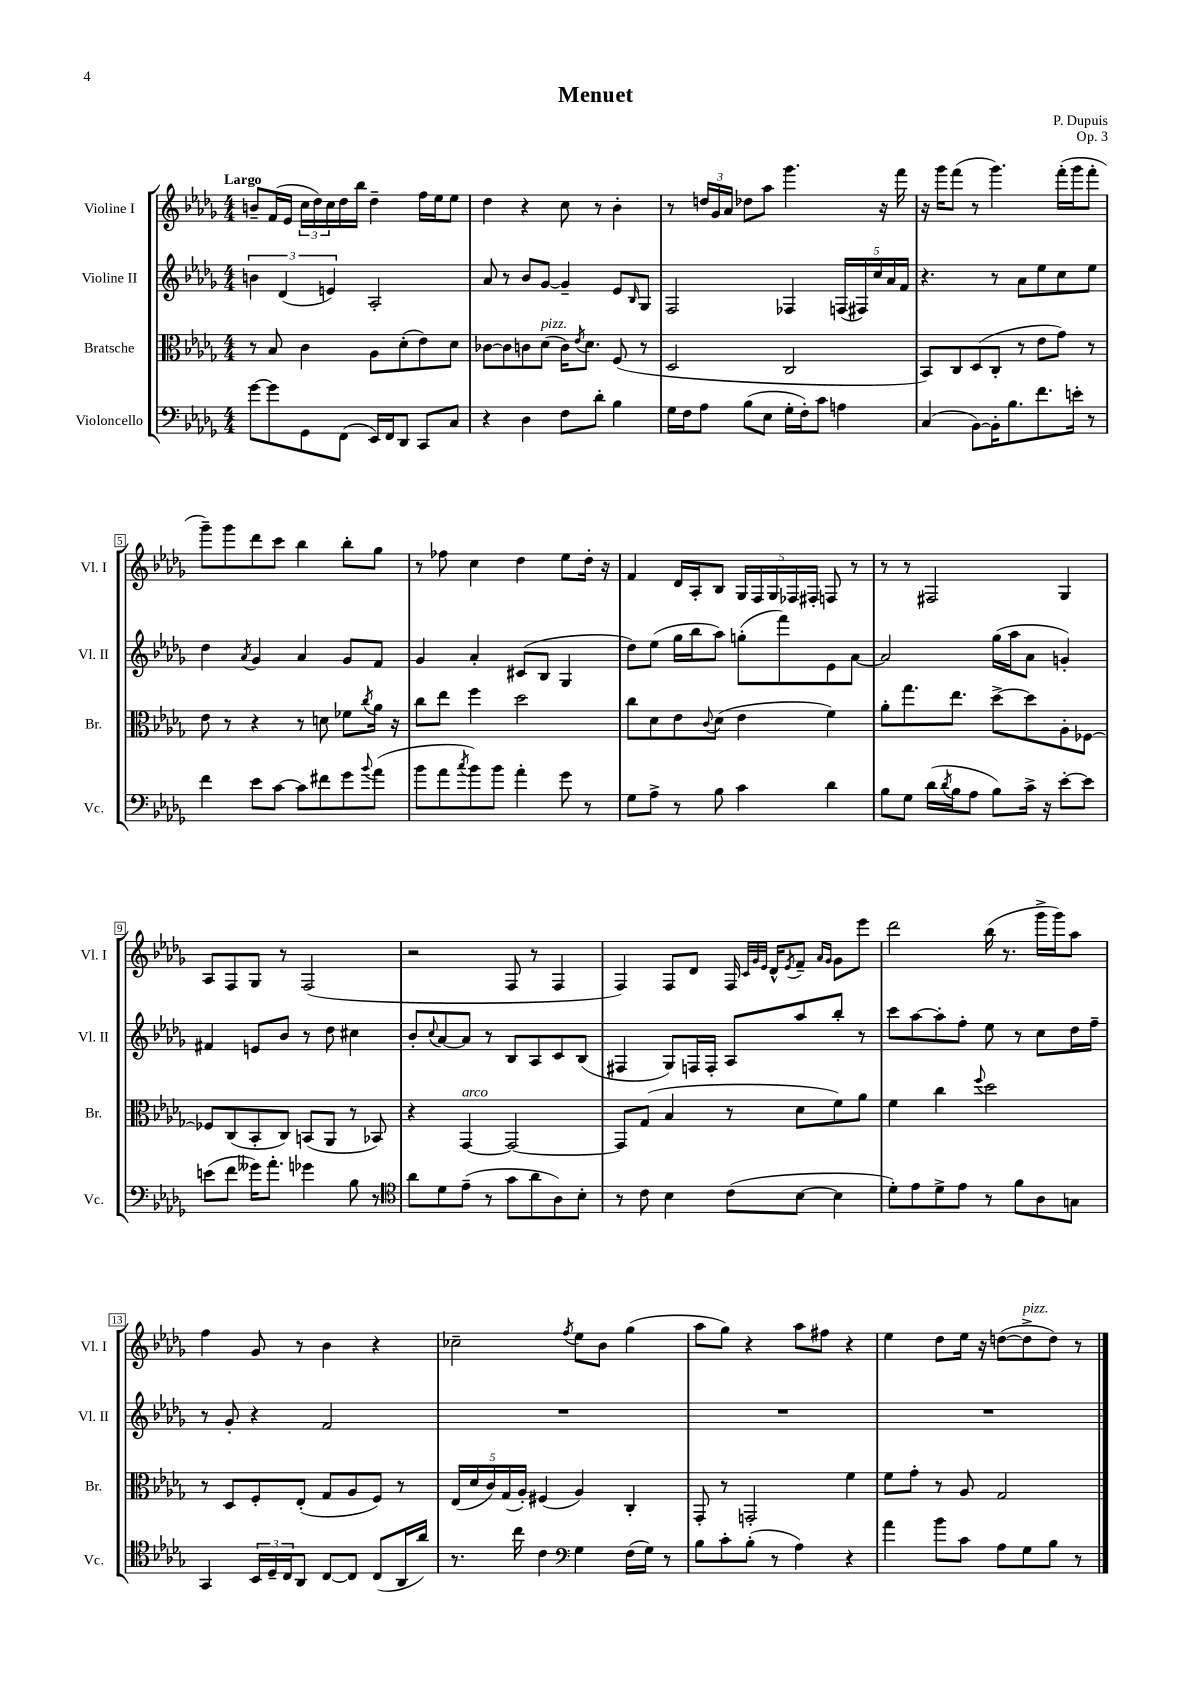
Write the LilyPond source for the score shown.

\header { title = "Menuet" composer = "P. Dupuis" opus = "Op. 3" }
<<
\new StaffGroup <<
\new Staff = "s0" \with { instrumentName = "Violine I" shortInstrumentName = "Vl. I" } {
    \clef treble \key des \major \numericTimeSignature \time 4/4 \tempo "Largo"
    b'8-- f'16( ees'16 \tuplet 3/2 { c''16 des''16) c''16 } des''16 bes''16 des''4-- f''16 ees''16 ees''8 |
    des''4 r4 c''8 r8 bes'4-. |
    r8 \tuplet 3/2 { d''16 ges'16 aes'16 } des''8 aes''8 ges'''4. r16 f'''16 |
    r16 ges'''16 f'''8( r8 ges'''4.) f'''16-.( ges'''16 f'''8-. |
    ges'''8--) ges'''8 des'''8 c'''8 bes''4 bes''8-. ges''8 |
    r8 fes''8 c''4 des''4 ees''8 des''16-. r16 |
    f'4 des'16 aes16-. bes8 \tuplet 5/4 { ges16 f16 ges16 fes16 fis16-. } f8 r8 |
    r8 r8 fis2 ges4 |
    aes8 f8 ges8 r8 f2( |
    r2 f8 r8 f4 |
    f4) f8 des'8 f16 \grace { c'32 ges'32 ees'32 } des'16-^ \acciaccatura { ees'8 } f'8-- \grace { aes'16 ges'16 } ges'8 ees'''8 |
    des'''2 bes''16( r8. ges'''16-> ges'''16) aes''8 |
    f''4 ges'8 r8 bes'4 r4 |
    ces''2-- \acciaccatura { f''8 } ees''8 bes'8 ges''4( |
    aes''8 ges''8) r4 aes''8 fis''8 r4 |
    ees''4 des''8 ees''16 r16 d''8~( d''8->^\markup { \italic "pizz." } d''8) r8 \bar "|." |
}
\new Staff = "s1" \with { instrumentName = "Violine II" shortInstrumentName = "Vl. II" } {
    \clef treble \key des \major \numericTimeSignature \time 4/4
    \tuplet 3/2 { b'4 des'4( e'4) } aes2-. |
    aes'8 r8 bes'8 ges'8~ ges'4-- ees'8 \grace { bes16 } ges8 |
    f2 fes4 \tuplet 5/4 { f16( fis16) c''16 aes'16 f'16 } |
    r4. r8 aes'8 ees''8 c''8 ees''8 |
    des''4 \acciaccatura { aes'8 } ges'4 aes'4 ges'8 f'8 |
    ges'4 aes'4-. cis'8( bes8 ges4 |
    des''8) ees''8( ges''16 bes''16 aes''8) g''8-.( f'''8) ees'8 aes'8~ |
    aes'2 ges''16( aes''16 aes'8 g'4-.) |
    fis'4 e'8 bes'8 r8 des''8 cis''4 |
    bes'8-. \appoggiatura { c''8 } aes'8~ aes'8 r8 bes8 aes8 c'8 bes8( |
    fis4 ges8) f16 f16-. aes8 aes''8 bes''8-. r8 |
    c'''8 aes''8~ aes''8-. f''8-. ees''8 r8 c''8 des''16 f''16-- |
    r8 ges'8-. r4 f'2 |
    R1 |
    R1 |
    R1 \bar "|." |
}
\new Staff = "s2" \with { instrumentName = "Bratsche" shortInstrumentName = "Br." } {
    \clef alto \key des \major \numericTimeSignature \time 4/4
    r8 bes8 c'4 aes8 des'8-.( ees'8) des'8 |
    ces'8~ ces'8 c'8 des'8^\markup { \italic "pizz." }( c'16) \acciaccatura { ees'8 } des'8. f8( r8 |
    des2 c2 |
    bes,8) c8 des8( c8-. r8 ees'8 ges'8) r8 |
    ees'8 r8 r4 r8 d'8 fes'8 \acciaccatura { c''8 } aes'16 r16 |
    c''8 ees''8 f''4 des''2 |
    c''8 des'8 ees'8 \appoggiatura { c'8 } des'8( ees'4 f'4) |
    aes'8-. ges''8. ees''8. des''8~-> des''8 aes8-. fes8~ |
    fes8 c8( bes,8-. c8) b,8( aes,8 r8 bes,8) |
    r4 ges,4~^\markup { \italic "arco" } ges,2~ |
    ges,8 ges8( bes4 r8 des'8 f'8) aes'8 |
    f'4 c''4 \appoggiatura { f''8 } des''2 |
    r8 des8 f8-. ees8-.( ges8 aes8 f8) r8 |
    \tuplet 5/4 { ees16( des'16 c'16) ges16( aes16-.) } fis4( aes4) c4-. |
    ges,8-. r8 g,2-. f'4 |
    f'8 ges'8-. r8 aes8 ges2 \bar "|." |
}
\new Staff = "s3" \with { instrumentName = "Violoncello" shortInstrumentName = "Vc." } {
    \clef bass \key des \major \numericTimeSignature \time 4/4
    ges'8~ ges'8 ges,8 f,8( ees,16) f,16 des,8 c,8 c8 |
    r4 des4 f8 des'8-. bes4 |
    ges16 f16 aes8 bes8( ees8 ges16-. f16-.) c'8 a4 |
    c4( bes,8~) bes,16-. bes8. f'8. e'16-. r8 |
    f'4 ees'8 c'8~ c'8 fis'8 ges'8 \appoggiatura { bes'8 } aes'8( |
    bes'8 aes'8 \acciaccatura { c''8 } bes'8) bes'8 aes'4-. ges'8 r8 |
    ges8 aes8-> r8 bes8 c'4 des'4 |
    bes8 ges8 des'16( \acciaccatura { des'8 } bes16 aes8 bes8) c'16-> r16 ees'8~-. ees'8 |
    e'8( f'8 geses'16) aes'8.-. ges'4 bes8 r8 |
    \clef tenor aes'8 des'8 ees'8--( r8 ges'8 aes'8 aes8) bes8-. |
    r8 c'8 bes4 c'8( bes8~ bes4 |
    des'8-.) ees'8 des'8-> ees'8 r8 f'8 aes8 g8 |
    ges,4 \tuplet 3/2 { bes,16 des16-- c16 } aes,8 c8~ c8 c8( aes,16 aes'16) |
    r8. c''16 c'4 \clef bass ges4 f16( ges16) r8 |
    bes8 c'8-. bes8-.( r8 aes4) r4 |
    aes'4 bes'8 c'8 aes8 ges8 bes8 r8 \bar "|." |
}
>>
>>
\layout { \context { \Score \override BarNumber.stencil = #(make-stencil-boxer 0.1 0.3 ly:text-interface::print) } }
